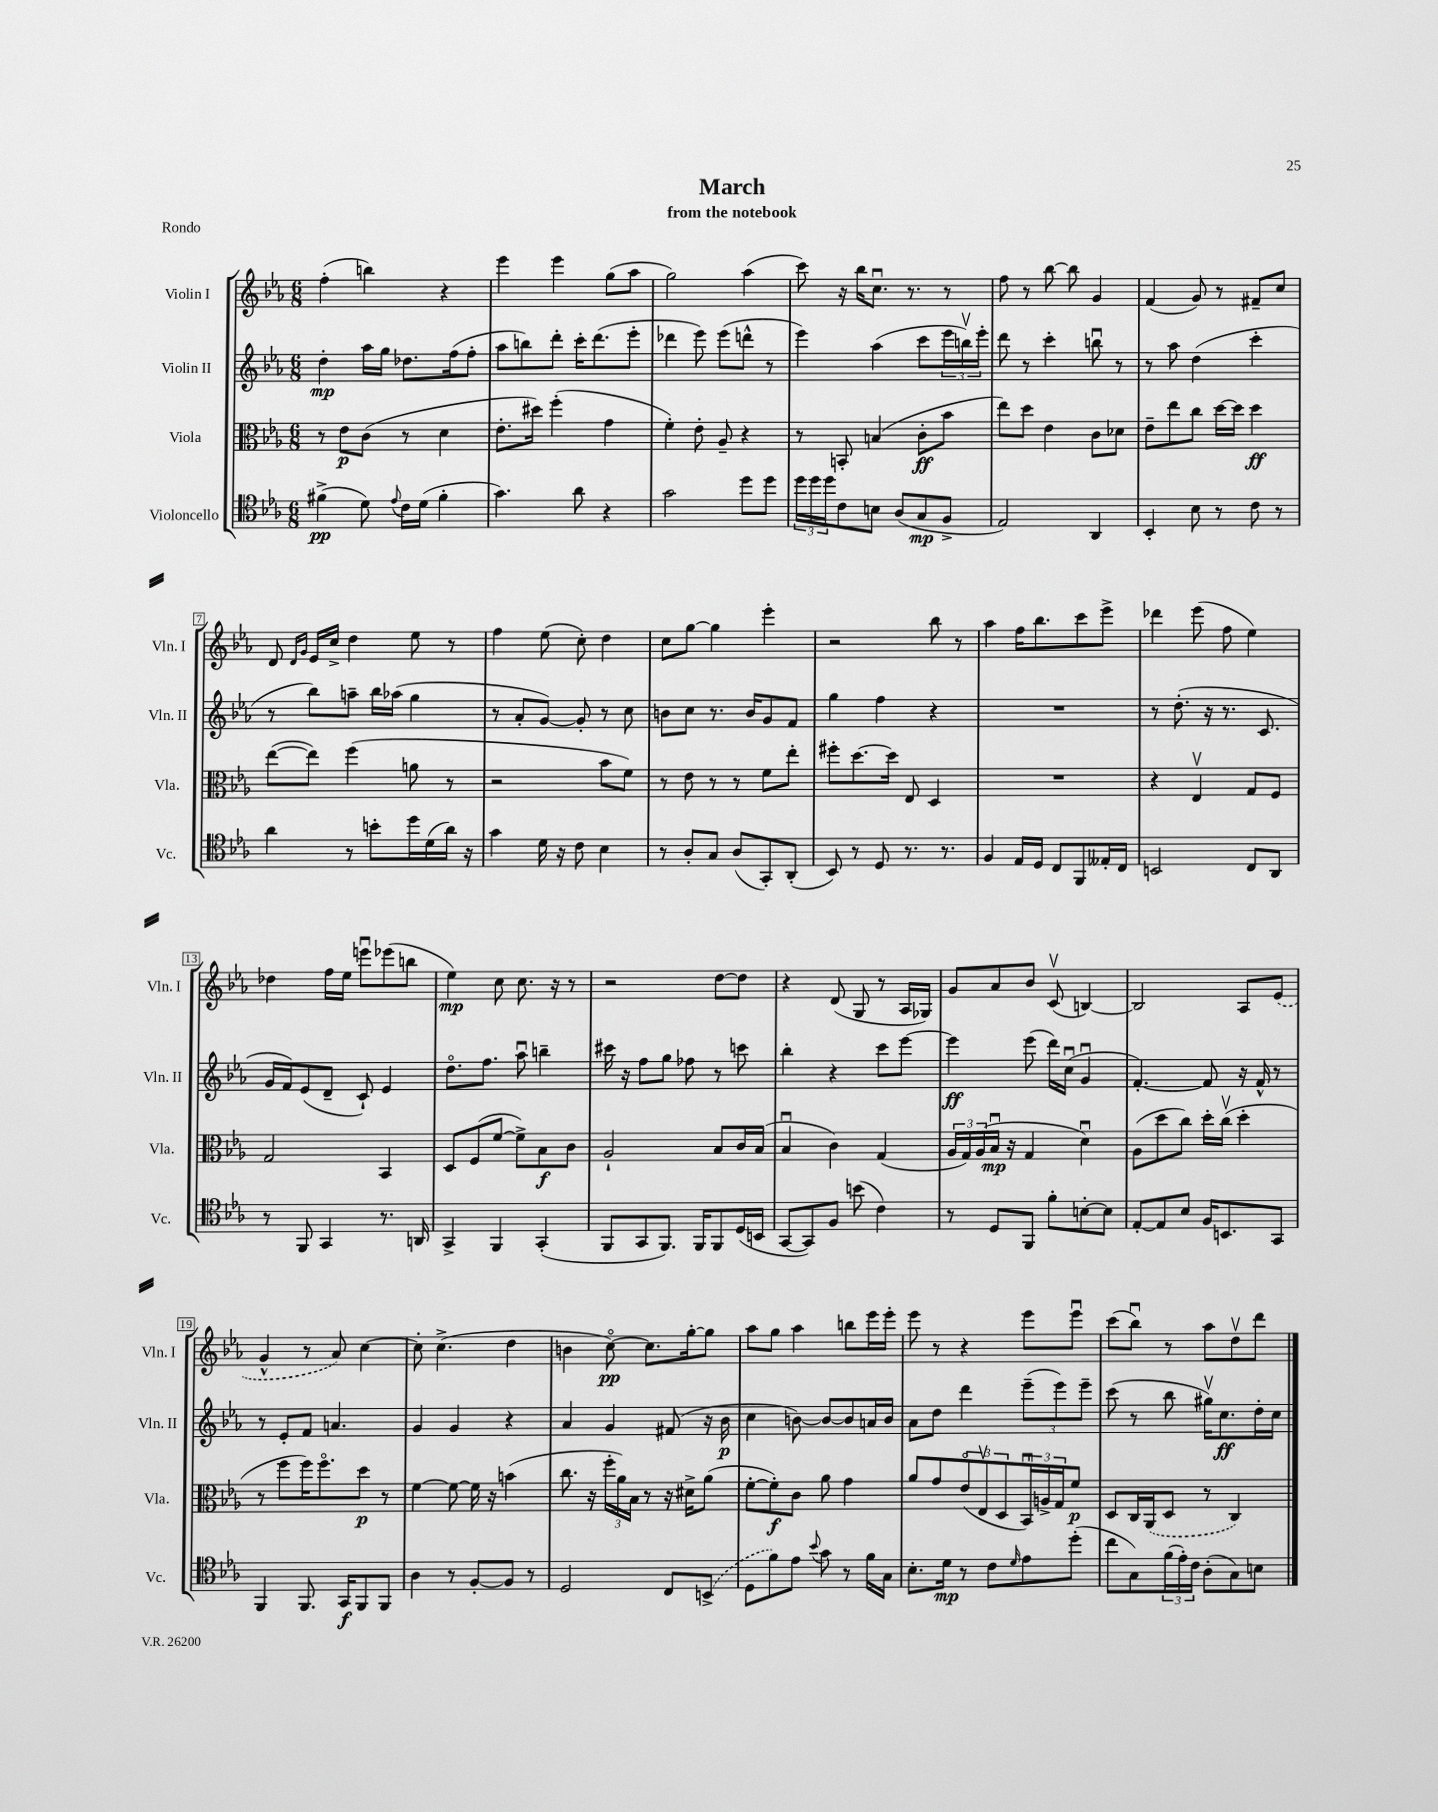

**kern	**kern	**kern	**kern
*staff4	*staff3	*staff2	*staff1
*clefC4	*clefC3	*clefG2	*clefG2
*k[b-e-a-]	*k[b-e-a-]	*k[b-e-a-]	*k[b-e-a-]
*M6/8	*M6/8	*M6/8	*M6/8
(4f#^	8r	4dd'	(4ff'
.	8e-	.	.
8d)	(8c	16aa-	4bb)
.	.	16gg	.
8qqe-	.	.	.
16c	8r	8.dd-	.
(16d	.	.	.
4f#'	4d	.	4r
.	.	(16ff	.
.	.	8ff'	.
=	=	=	=
4.g)	8.e-'	8aa-	4eee-
.	.	8bb)	.
.	16dd#)	.	.
.	(4ff'	8ddd'	4eee-
8a-	.	16ccc'	.
.	.	(8.ddd	.
4r	4g	.	(8gg
.	.	8eee-'	8aa-
=	=	=	=
2g	4f')	4ddd-	2gg)
.	8e-'	8eee-)	.
.	8A-~	(8eee-	.
8dd	4r	8ddd^^	(4aa-
8dd	.	8r	.
=	=	=	=
24dd	8r	4eee-)	8ccc)
24dd	.	.	.
24dd	.	.	.
8c	8BB'	.	16r
.	.	.	16bb-
8B	(4B	(4aa-	8.ccu
(8A-	.	.	.
.	.	.	8.r
8G	8c'	8ccc	.
8F^	8b-	24eee-	8r
.	.	24bbv)	.
.	.	24eee-'	.
=	=	=	=
2E-)	8ee-)	8ddd	8ff
.	8dd	8r	8r
.	4e-	4ccc'	[8bb-
.	.	.	8bb-]
4AA-	8c	8bbu	4g
.	8d-	8r	.
=	=	=	=
4BB-'	8e-~	8r	(4f
.	8ee-	8aa-	.
8B-	8cc	(4dd	8g)
8r	[16dd	.	8r
.	16dd]	.	.
8c	4dd	4ccc'	8f#~
8r	.	.	8cc
=	=	=	=
4a-	([8ee-	8r	8d
.	.	.	16qqd
.	.	.	16qqg
.	8ee-])	8bb-)	16e-
.	.	.	16cc^
8r	(4ff	8aa~	4dd
8b'	.	16bb-	.
.	.	(16aa-	.
16dd	8a	4gg	8ee-
(16d	.	.	.
16a-)	8r	.	8r
16r	.	.	.
=	=	=	=
4g	2r	8r	4ff
.	.	8a-'	.
16d	.	[8g)	(8ee-
16r	.	.	.
8c	.	8g']	8cc')
4B-	8b-	8r	4dd
.	8f)	8cc	.
=	=	=	=
8r	8r	8b	8cc
8A-'	8e-	8cc	[8gg
8G	8r	8.r	4gg]
(8A-	8r	.	.
.	.	16b	.
8GG')	8f	8g	4eee-'
(8AA-'	8ee-'	8f	.
=	=	=	=
8BB-)	8ff#'	4gg	2r
8r	[8.dd	.	.
8D	.	4ff	.
.	16dd]	.	.
8.r	8E-	.	.
.	4D	4r	8bb-
8.r	.	.	.
.	.	.	8r
=	=	=	=
4F	2.r	2.r	4aa-
16E-	.	.	16ff
16D	.	.	8.bb-
8C	.	.	.
8FF	.	.	8ccc
16E--'	.	.	8eee-^
16C	.	.	.
=	=	=	=
2BB	4r	8r	4ddd-
.	.	(8.dd'	.
.	4E-v	.	(8eee-
.	.	16r	.
.	.	8.r	8ff
8C	8G	.	4ee-)
.	.	8.c	.
8AA-	8F	.	.
=	=	=	=
8r	2G	16g	4dd-
.	.	16f)	.
8FF	.	(8e-	.
4GG	.	8d~	16ff
.	.	.	16ee-
.	.	8c`)	8eeeu
8.r	4BB-	4e-	(8eee-
.	.	.	8bb
16AA	.	.	.
=	=	=	=
4GG^	8D	8.ddo	4ee-)
.	(8F	.	.
.	.	8.ff	.
4FF	[8f	.	8cc
.	8f^])	8aa-u	8.cc
(4GG'	8B-	4bb~	.
.	.	.	16r
.	8c	.	8r
=	=	=	=
8FF	2A-`	16ccc#	2r
.	.	16r	.
8GG	.	8ff	.
8.FF)	.	8gg	.
.	.	8ff-	.
16FF	.	.	.
8FF	8B-	8r	[8dd
(16D	16c	8ccc	8dd]
16BB	(16B-	.	.
=	=	=	=
[8GG	4B-u	4bb-'	4r
8GG])	.	.	.
8F	4c)	4r	(8d
(8b	.	.	8G
4c)	(4G	8ccc	8r
.	.	[8eee-	16A-
.	.	.	16G-)
=	=	=	=
8r	24A-	4eee-]	8g
.	24G)	.	.
.	(24A-	.	.
8D	16B-u	.	8a-
.	16r	.	.
8FF	4G	(8eee-	8b-
8f'	.	16ddd)	(8cv
.	.	(16ccu	.
[8B'	4du)	4gu	[4B)
8B]	.	.	.
=	=	=	=
[8E-'	(8A-	[4.f')	2B]
8E-]	8dd	.	.
8B-	8cc)	.	.
16F	16dd'	8f]	.
8.BB	(16ccv	.	.
.	4dd'	16r	8A-
.	.	16f^^	.
8GG	.	8r	(8e-
=	=	=	=
4FF	8r	8r	4g^^
.	8ff	8e-'	.
8.FF	16ff)	8f	8r
.	8.ffo	.	.
.	.	4.a	8a-)
16GG	.	.	.
8FF	8dd	.	[4cc
8FF	8r	.	.
=	=	=	=
4A-	[4f	4g	8cc']
.	.	.	(4.cc^
8r	8f_	4g	.
[8F'	16f]	.	.
.	16r	.	.
8F]	(4b	4r	4dd
8r	.	.	.
=	=	=	=
2D	8.cc	4a-	4b
.	16r	.	.
.	24ff'	4g	[8cco)
.	24a-)	.	.
.	24B-	.	.
.	8r	.	8.cc]
8C	16r	(8f#	.
.	16d#^	.	[16gg'
(8BB^	(8a-	16r	8gg]
.	.	16b-	.
=	=	=	=
8D	[8f'	4cc	8aa-
8f)	8f'])	.	8gg
8e-	8c	[8b)	4aa-
8qqb-	.	.	.
8g	8a-	8b_	.
8r	4g	8b]	8bb
16f	.	16a	16eee-
16G	.	16b	16eee-'
=	=	=	=
8.B-'	8a-	8a-	8eee-
.	8g	8dd	8r
16d	.	.	.
8r	(12e-o	4ddd	4r
.	12E-v	.	.
8c	.	.	.
.	12D	.	.
16qqd	.	.	.
8e-	24BB-u)	(12eee-~	8eee-
.	24A^	.	.
.	24G	12eee-)	.
(8dd'	8f	.	8eee-u
.	.	12eee-~	.
=	=	=	=
8cc	8D	(8ccc	(8ccc
8G)	16C	8r	8bb-u)
.	(16AA-	.	.
(24f	8D	8bb-	8r
24e-')	.	.	.
24c	.	.	.
(8A-'	8r	16gg#v)	8aa-
.	.	8.cc	.
8G)	4C)	.	8ddv
8B	.	16dd'	8ddd
.	.	16cc	.
==	==	==	==
*-	*-	*-	*-
